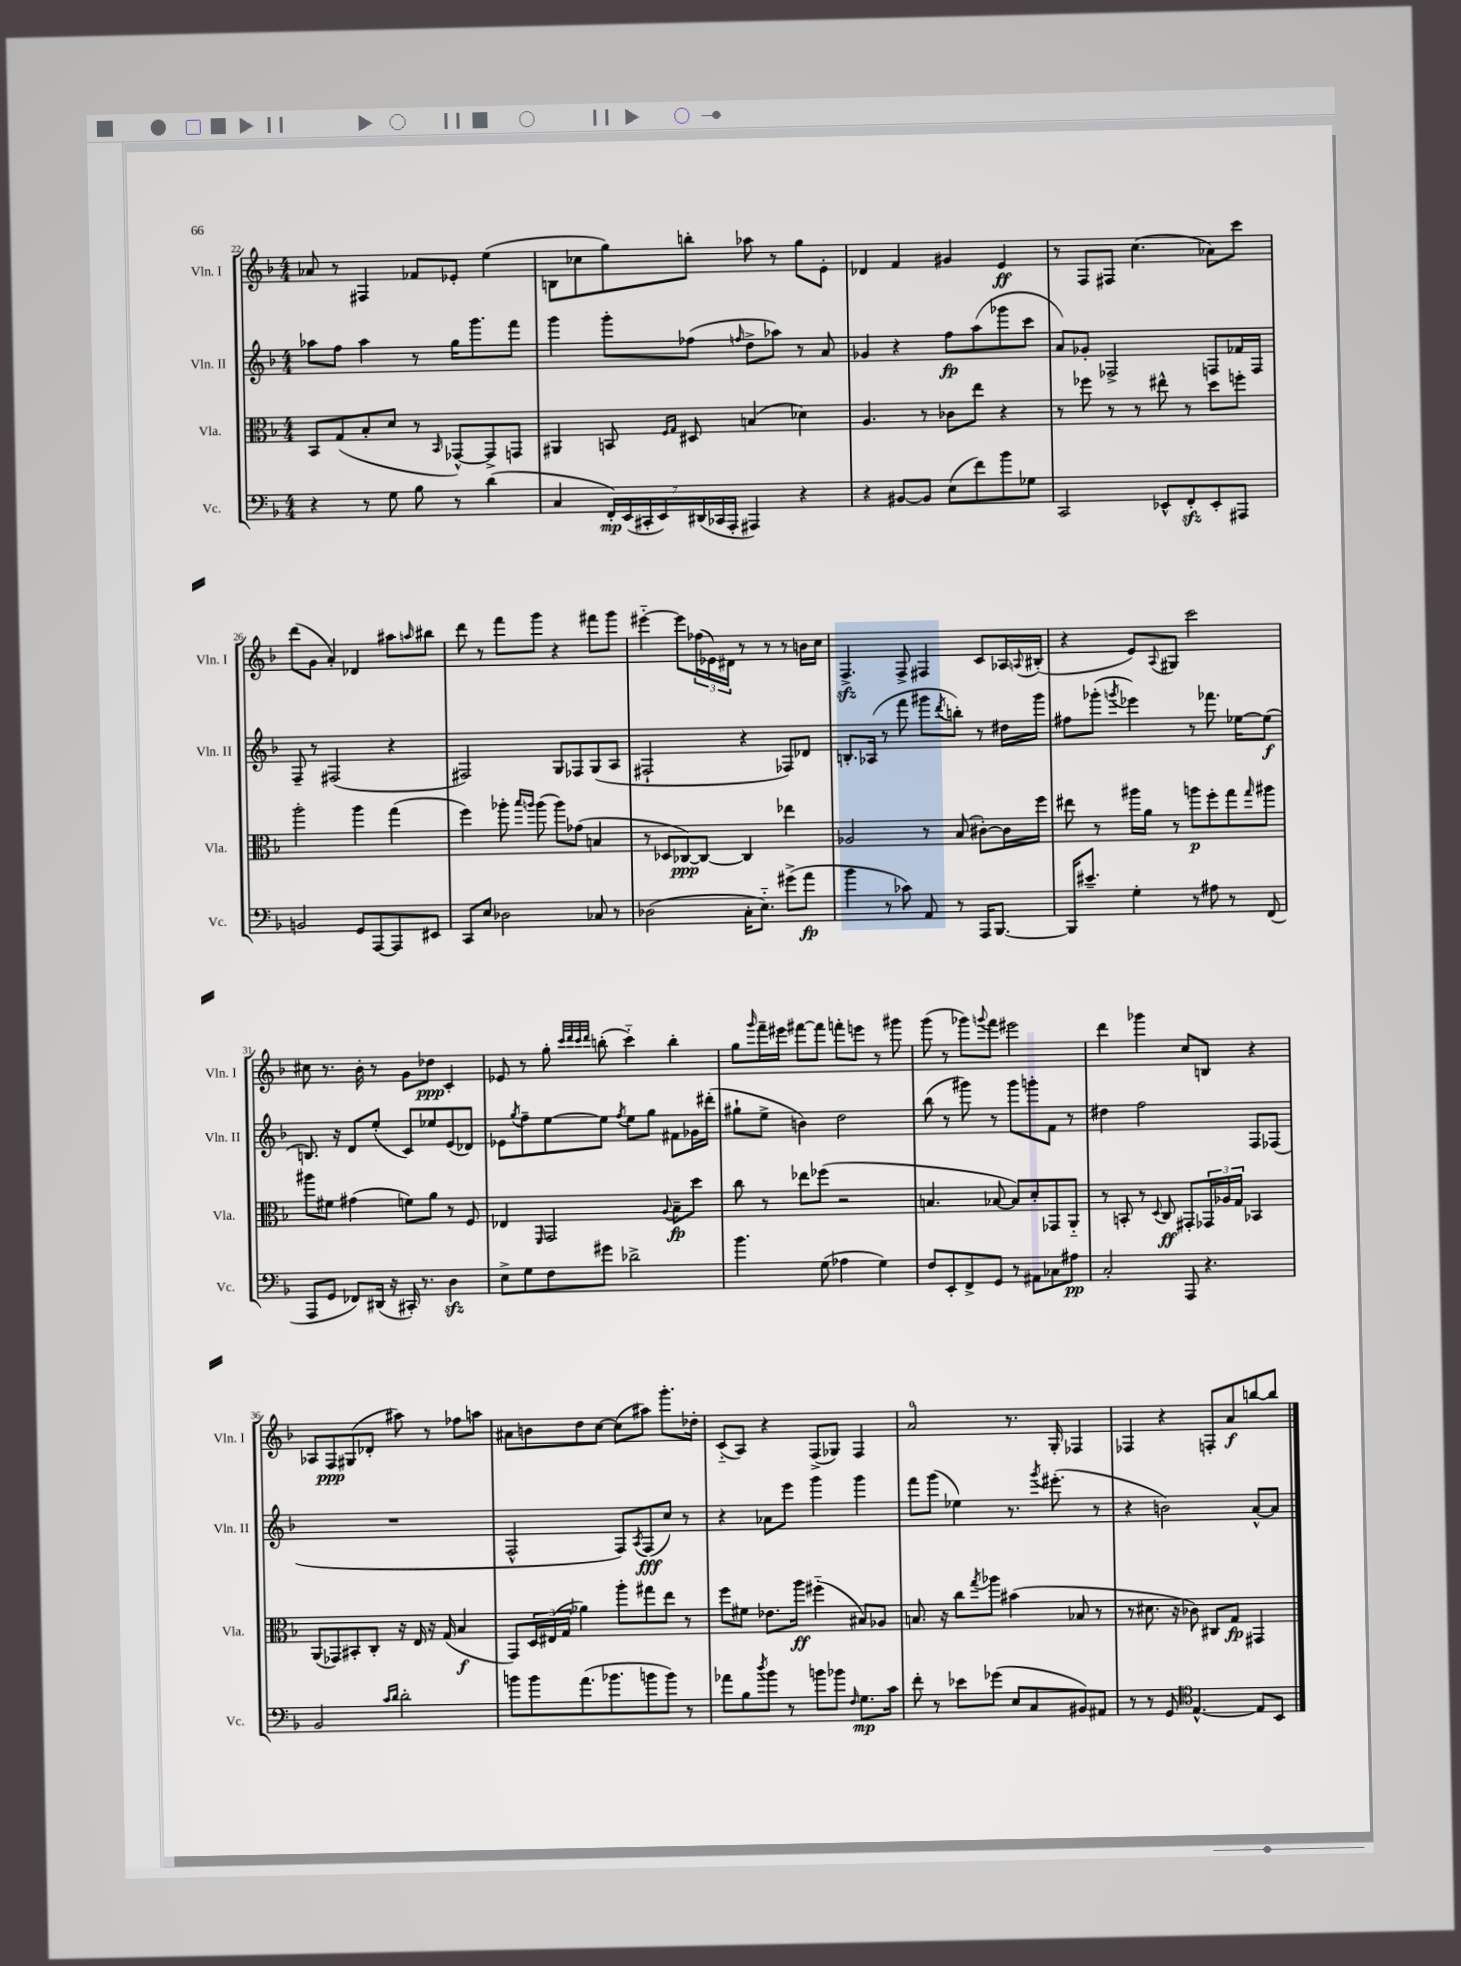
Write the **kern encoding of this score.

**kern	**dynam	**kern	**dynam	**kern	**dynam	**kern	**dynam
*part4	*part4	*part3	*part3	*part2	*part2	*part1	*part1
*staff4	*staff4	*staff3	*staff3	*staff2	*staff2	*staff1	*staff1
*I"Vc.	*	*I"Vla.	*	*I"Vln. II	*	*I"Vln. I	*
*I'Vc.	*	*I'Vla.	*	*I'Vln. II	*	*I'Vln. I	*
*clefF4	*	*clefC3	*	*clefG2	*	*clefG2	*
*k[b-]	*	*k[b-]	*	*k[b-]	*	*k[b-]	*
*M4/4	*	*M4/4	*	*M4/4	*	*M4/4	*
=22	=22	=22	=22	=22	=22	=22	=22
4r	.	8BB-/L	.	8aa-X\L	.	8a-X/	.
.	.	(8G/	.	8ff\J	.	8r	.
8r	.	8B-'/	.	4aa-\	.	4F#X/	.
8G\	.	8d/J	.	.	.	.	.
8B-\	.	8r	.	8r	.	8f-X/L	.
.	.	16qqBB-/	.	.	.	.	.
8r	.	[8GG-X^^/L)	.	16gg\KL	.	8e-X'/J	.
.	.	.	.	8.ggg\	.	.	.
(4d\	.	8GG-^/]	.	.	.	(4ee\	.
.	.	8GGn/J	.	8fff\J	.	.	.
=23	=23	=23	=23	=23	=23	=23	=23
4C/	.	4AA#X/	.	4ggg\	.	8Bn\L	.
.	.	.	.	.	.	8cc-X\	.
28FF'/LL)	mp	8BBn/	.	8ggg'\L	.	8gg\)	.
(28EE/	.	.	.	.	.	.	.
28CC#X'/	.	.	.	.	.	.	.
28EE/)	.	.	.	.	.	.	.
.	.	16qqF/LL	.	.	.	.	.
.	.	16qqG/JJ	.	.	.	.	.
.	.	8D#X/	.	(8ff-X\J	.	8bbn'\J	.
(28DD#X/	.	.	.	.	.	.	.
28CC-X/	.	.	.	.	.	.	.
28AAA'/JJ	.	.	.	.	.	.	.
.	.	.	.	16qqffn/	.	.	.
4AAA#X/)	.	(4Bn/	.	8dd^\L	.	8aa-X\	.
.	.	.	.	8aa-X\J)	.	8r	.
4r	.	4d-X\)	.	8r	.	8gg\L	.
.	.	.	.	8a/	.	8e'\J	.
=24	=24	=24	=24	=24	=24	=24	=24
4r	.	4.A/	.	4g-X/	.	4d-X/	.
[8BB#X/L	.	.	.	4r	.	4f/	.
8BB#/J]	.	8r	.	.	.	.	.
(8E\L	.	8c-X\L	.	8ff\L	fp	4g#X/	.
8f\)	.	8ee\J	.	(8aa\	.	.	.
8b-\	.	4r	.	8ggg-X\	.	4e/	ff
8G-X\J	.	.	.	8ccc\J	.	.	.
=25	=25	=25	=25	=25	=25	=25	=25
2CC/	.	8r	.	8a/L)	.	8r	.
.	.	8ff-X\	.	8g-X'/J	.	8F/L	.
.	.	8r	.	2F-X^/	.	8F#X/J	.
.	.	8r	.	.	.	(4.cc\	.
8EE-X^^/L	.	8ee#X^^\	.	.	.	.	.
8FFzz'/	.	8r	.	.	.	.	.
8EE-'/	.	8dd\L	.	8Fn/L	.	8a-X\L)	.
8AAA#X/J	.	8ffn'\J	.	16f-X/L	.	8ccc\J	.
.	.	.	.	16F/JJ	.	.	.
!!LO:LB:g=z
=26	=26	=26	=26	=26	=26	=26	=26
2BBn/	.	2aa'\	.	8F~/	.	(8ddd\L	.
.	.	.	.	8r	.	8g\J	.
.	.	.	.	(2F#X/	.	4a'/)	.
8GG/L	.	4aa\	.	.	.	4d-X/	.
[8AAA/	.	.	.	.	.	.	.
8AAA/]	.	(4gg\	.	4r	.	8aa#X\L	.
.	.	.	.	.	.	16qqaan/	.
8EE#X/J	.	.	.	.	.	8bb#X\J	.
=27	=27	=27	=27	=27	=27	=27	=27
8CC/L	.	4ff\)	.	2F#X/)	.	8ddd\	.
8E/J	.	.	.	.	.	8r	.
2D-X\	.	8aa-X'\	.	.	.	8fff\L	.
.	.	16qqbb-/LL	.	.	.	.	.
.	.	16qqaan/JJ	.	.	.	.	.
.	.	(8aa\	.	.	.	8ggg\J	.
.	.	8aa\L)	.	8G/L	.	4r	.
.	.	(8g-X\J	.	8F-X/	.	.	.
8C-X/	.	4Bn/	.	(8G/	.	8fff#X\L	.
8r	.	.	.	8A/J	.	8ggg\J	.
=28	=28	=28	=28	=28	=28	=28	=28
(2D-X\	.	8r	.	2F#X`/	.	[4eee#X\	.
.	.	8D-X/L	.	.	.	.	.
.	.	[8C-X/)	ppp	.	.	8eee#\L]	.
.	.	8C-/J_	.	.	.	(24ff-X\L	.
.	.	.	.	.	.	24e-X\)	.
.	.	.	.	.	.	24d#X\JJ	.
16C'\KL	.	4C-/]	.	4r	.	8r	.
8.E\J)	.	.	.	.	.	.	.
.	.	.	.	.	.	8r	.
(8g#X^\L	.	4ee-X\	.	8F-X/L)	.	8r	.
8a\J	fp	.	.	8d-X/J	.	16bn\LL	.
.	.	.	.	.	.	16cc\JJ	.
=29	=29	=29	=29	=29	=29	=29	=29
4b-\	.	2A-X/	.	8.Bn'/L	.	4.Fzz^/	.
.	.	.	.	(16A-X/Jk	.	.	.
8r	.	.	.	8r	.	.	.
8c-X\)	.	.	.	8fff\	.	8F^/	.
8AA/	.	8r	.	8ggg#X\L	.	4F#X/	.
.	.	.	.	8qddd/	.	.	.
8r	.	(8B-/	.	8bbn'\J)	.	.	.
16AAA/KL	.	[8c#X'\L)	.	8r	.	8c/L	.
[8.BBB-/J	.	.	.	.	.	.	.
.	.	16c#\L]	.	16dd#X\LL	.	16A-X/L	.
.	.	.	.	.	.	8qqAn/	.
.	.	16ff\JJ	.	16ggg#\JJ	.	(16B#X'/JJ	.
=30	=30	=30	=30	=30	=30	=30	=30
16BBB-/KL]	.	8ee#X\	.	8ff#X\L	.	4r	.
8.e#X~/J	.	.	.	.	.	.	.
.	.	8r	.	(8ggg-X'\J	.	.	.
.	.	.	.	8qgggn/	.	.	.
4G'\	.	16aa#X\LL	.	4eee-X\)	.	8e/L)	.
.	.	16a\JJ	.	.	.	.	.
.	.	.	.	.	.	8qqA/	.
.	.	8r	.	.	.	8G#X/J	.
8r	.	8aan\L	p	8r	.	2ccc\	.
8A#X\	.	8ff'\	.	8.fff-X\	.	.	.
8r	.	8gg\	.	.	.	.	.
.	.	.	.	[16ee-X\KL	.	.	.
.	.	16qqgg/	.	.	.	.	.
(8FF/	.	8aa#X\J	.	(8ee-\J]	f	.	.
!!LO:LB:g=z
=31	=31	=31	=31	=31	=31	=31	=31
8AAA/L	.	8aa#X\L	.	8.Bn/)	.	8cc#X\	.
8GG/J	.	8f#X\J	.	.	.	8.r	.
.	.	.	.	16r	.	.	.
8FF-X/L)	.	(4g#X\	.	8d/L	.	.	.
.	.	.	.	.	.	16b-'\	.
(16DD#X/Jk	.	.	.	(8ee'/J	.	8r	.
16r	.	.	.	.	.	.	.
16CC#X'/)	.	8fn\L)	.	8c/L)	.	8g\L	.
8.r	.	.	.	.	.	.	.
.	.	8a\J	.	8ee-X/	.	8dd-X\J	ppp
4Dzz\	.	8r	.	(8e/	.	4c'/	.
.	.	8F/	.	8d-X/J)	.	.	.
=32	=32	=32	=32	=32	=32	=32	=32
8E^\L	.	4E-X/	.	8e-X\L	.	8e-X/	.
.	.	.	.	8qgg/	.	.	.
8G\	.	.	.	8ff~\	.	8r	.
.	.	16qqFF/	.	.	.	.	.
8F\	.	2GG/	.	[8ee\	.	8gg'\	.
.	.	.	.	.	.	32qqccc/LLL	.
.	.	.	.	.	.	32qqddd/	.
.	.	.	.	.	.	32qqccc/	.
.	.	.	.	.	.	32qqddd/JJJ	.
8g#X\J	.	.	.	8ee\J]	.	(8bbn'\	.
.	.	.	.	8qff/	.	.	.
2d-X^\	.	.	.	8ee\L	.	4ccc\)	.
.	.	.	.	8gg\J	.	.	.
.	.	8qqA/	.	.	.	.	.
.	.	8B-~\L	fp	8f#X\L	.	4bb'\	.
.	.	8dd\J	.	16g-X\L	.	.	.
.	.	.	.	(16ddd#X'\JJ	.	.	.
=33	=33	=33	=33	=33	=33	=33	=33
4.b-\	.	8cc\	.	8gg#X`\L	.	8gg\L	.
.	.	.	.	.	.	16qqggg/	.
.	.	8r	.	8ee^\J	.	16fff~\L	.
.	.	.	.	.	.	16eee#X\JJ	.
.	.	8ee-X\L	.	4bn\)	.	[8fff#X\L	.
(8G\	.	(8ff-X\J	.	.	.	8fff#\J]	.
4A-X\	.	2r	.	2dd\	.	8fffn'\L	.
.	.	.	.	.	.	8eeen\J	.
4G\)	.	.	.	.	.	8r	.
.	.	.	.	.	.	8ggg#X\	.
=34	=34	=34	=34	=34	=34	=34	=34
8F/L	.	4.Bn/	.	(8bb-\	.	(8ggg\	.
8EE'/	.	.	.	8r	.	8r	.
8FF^/	.	.	.	8ggg#X\)	.	8ggg-X\L)	.
.	.	.	.	.	.	8qqgggn/	.
8GG/J	.	[8B-X/	.	8r	.	8fff\J	.
8r	.	8B-/L])	.	8ggg#\L	.	2eee#X\	.
8AA#X\L	.	8d'/	.	8gggn'\	.	.	.
8C-X\	.	8GG-X/	.	8f\J	.	.	.
8A#X\J	pp	8AA/J	.	8r	.	.	.
=35	=35	=35	=35	=35	=35	=35	=35
2C'/	.	8r	.	4dd#X\	.	4ddd\	.
.	.	8BBn'/	.	.	.	.	.
.	.	8r	.	2ff\	.	4ggg-X\	.
.	.	8qqD/	.	.	.	.	.
.	.	8C/	ff	.	.	.	.
8AAA/	.	8GG#X'/L	.	.	.	8cc/L	.
4.r	.	24GG-X/L	.	.	.	8Bn/J	.
.	.	24A-X/	.	.	.	.	.
.	.	24G/JJ	.	.	.	.	.
.	.	4BB-X/	.	8F/L	.	4r	.
.	.	.	.	(8F-X/J	.	.	.
!!LO:LB:g=z
=36	=36	=36	=36	=36	=36	=36	=36
2BB-/	.	(8AA/L	.	1r	.	8A-X/L	.
.	.	8GG-X/)	.	.	.	8F/	ppp
.	.	8BB#X'/	.	.	.	(8G#X/	.
.	.	8C'/J	.	.	.	8d-X'/J	.
16qqc/LL	.	.	.	.	.	.	.
16qqd/JJ	.	.	.	.	.	.	.
2d'\	.	16r	.	.	.	8aa#X\)	.
.	.	16E/	.	.	.	.	.
.	.	16r	.	.	.	8r	.
.	.	(16G/	.	.	.	.	.
.	.	4B-/	f	.	.	8ff-X\L	.
.	.	.	.	.	.	8aan\J	.
=37	=37	=37	=37	=37	=37	=37	=37
8bn\L	.	8GG/L)	.	2F^^/	.	8a#X\L	.
8b\	.	24D/L	.	.	.	8bn\	.
.	.	(24E#X/	.	.	.	.	.
.	.	24G/JJ	.	.	.	.	.
(8.a\	.	4a-X\)	.	.	.	8dd\	.
.	.	.	.	.	.	[8cc\J	.
8.b-X\	.	.	.	.	.	.	.
.	.	8aa'\L	.	8F/L)	.	(8cc\L]	.
.	.	.	.	8qA/	.	.	.
8bn\	.	8gg#X\	.	(8F/	fff	8aa#X\J)	.
8b\J)	.	8ee\J	.	8cc/J)	.	8.ggg'\L	.
8r	.	8r	.	8r	.	.	.
.	.	.	.	.	.	16dd-X'\Jk	.
=38	=38	=38	=38	=38	=38	=38	=38
8a-X\L	.	8ff\L	.	4r	.	(8c/L	.
8B-\	.	8f#X\J	.	.	.	8A/J)	.
8qdd/	.	.	.	.	.	.	.
8b-\J	.	8.e-X\L	.	8a-X\L	.	4r	.
8r	.	.	.	8eee\J	.	.	.
.	.	16aa\Jk	ff	.	.	.	.
8bn\L	.	(4ff#X\	.	4ggg\	.	(8F^/L	.
8b-X\J	.	.	.	.	.	8G-X/J)	.
16qqF/	.	.	.	.	.	.	.
8.G\L	mp	8B#X/L)	.	4ggg\	.	4F/	.
.	.	8A-X/J	.	.	.	.	.
16c\Jk	.	.	.	.	.	.	.
=39	=39	=39	=39	=39	=39	=39	=39
8f'\	.	8.Bn/	.	8fff\L	.	2a/	.
8r	.	.	.	(8ggg\J	.	.	.
.	.	16r	.	.	.	.	.
8e-X\L	.	8cc\L	.	4ee-X\)	.	.	.
.	.	8qgg/	.	.	.	.	.
(8g-X\J	.	8aa-X\J	.	.	.	.	.
8E/L	.	(4b#X\	.	8.r	.	8.r	.
8C/	.	.	.	.	.	.	.
.	.	.	.	8qggg/	.	.	.
.	.	.	.	(8.eee#X'\	.	16G'/	.
8BB#X/)	.	8B-X/	.	.	.	4F-X/	.
8AA#X/J	.	8r	.	8r	.	.	.
=40	=40	=40	=40	=40	=40	=40	=40
8r	.	8r	.	4r	.	4F-X/	.
8r	.	8.d#X\	.	.	.	.	.
8GG/	.	.	.	2bn\)	.	4r	.
.	.	16r	.	.	.	.	.
*clefC4	*	*	*	*	*	*	*
[4.E^^/	.	8c-X\)	.	.	.	.	.
.	.	8C#X/L	.	.	.	8Fn'/L	.
.	.	8G/J	fp	.	.	8a/	f
8E/L]	.	4GG#X/	.	[8a^^/L	.	[8bbn/	.
8BB-/J	.	.	.	8a/J]	.	8bb/J]	.
==	==	==	==	==	==	==	==
*-	*-	*-	*-	*-	*-	*-	*-
